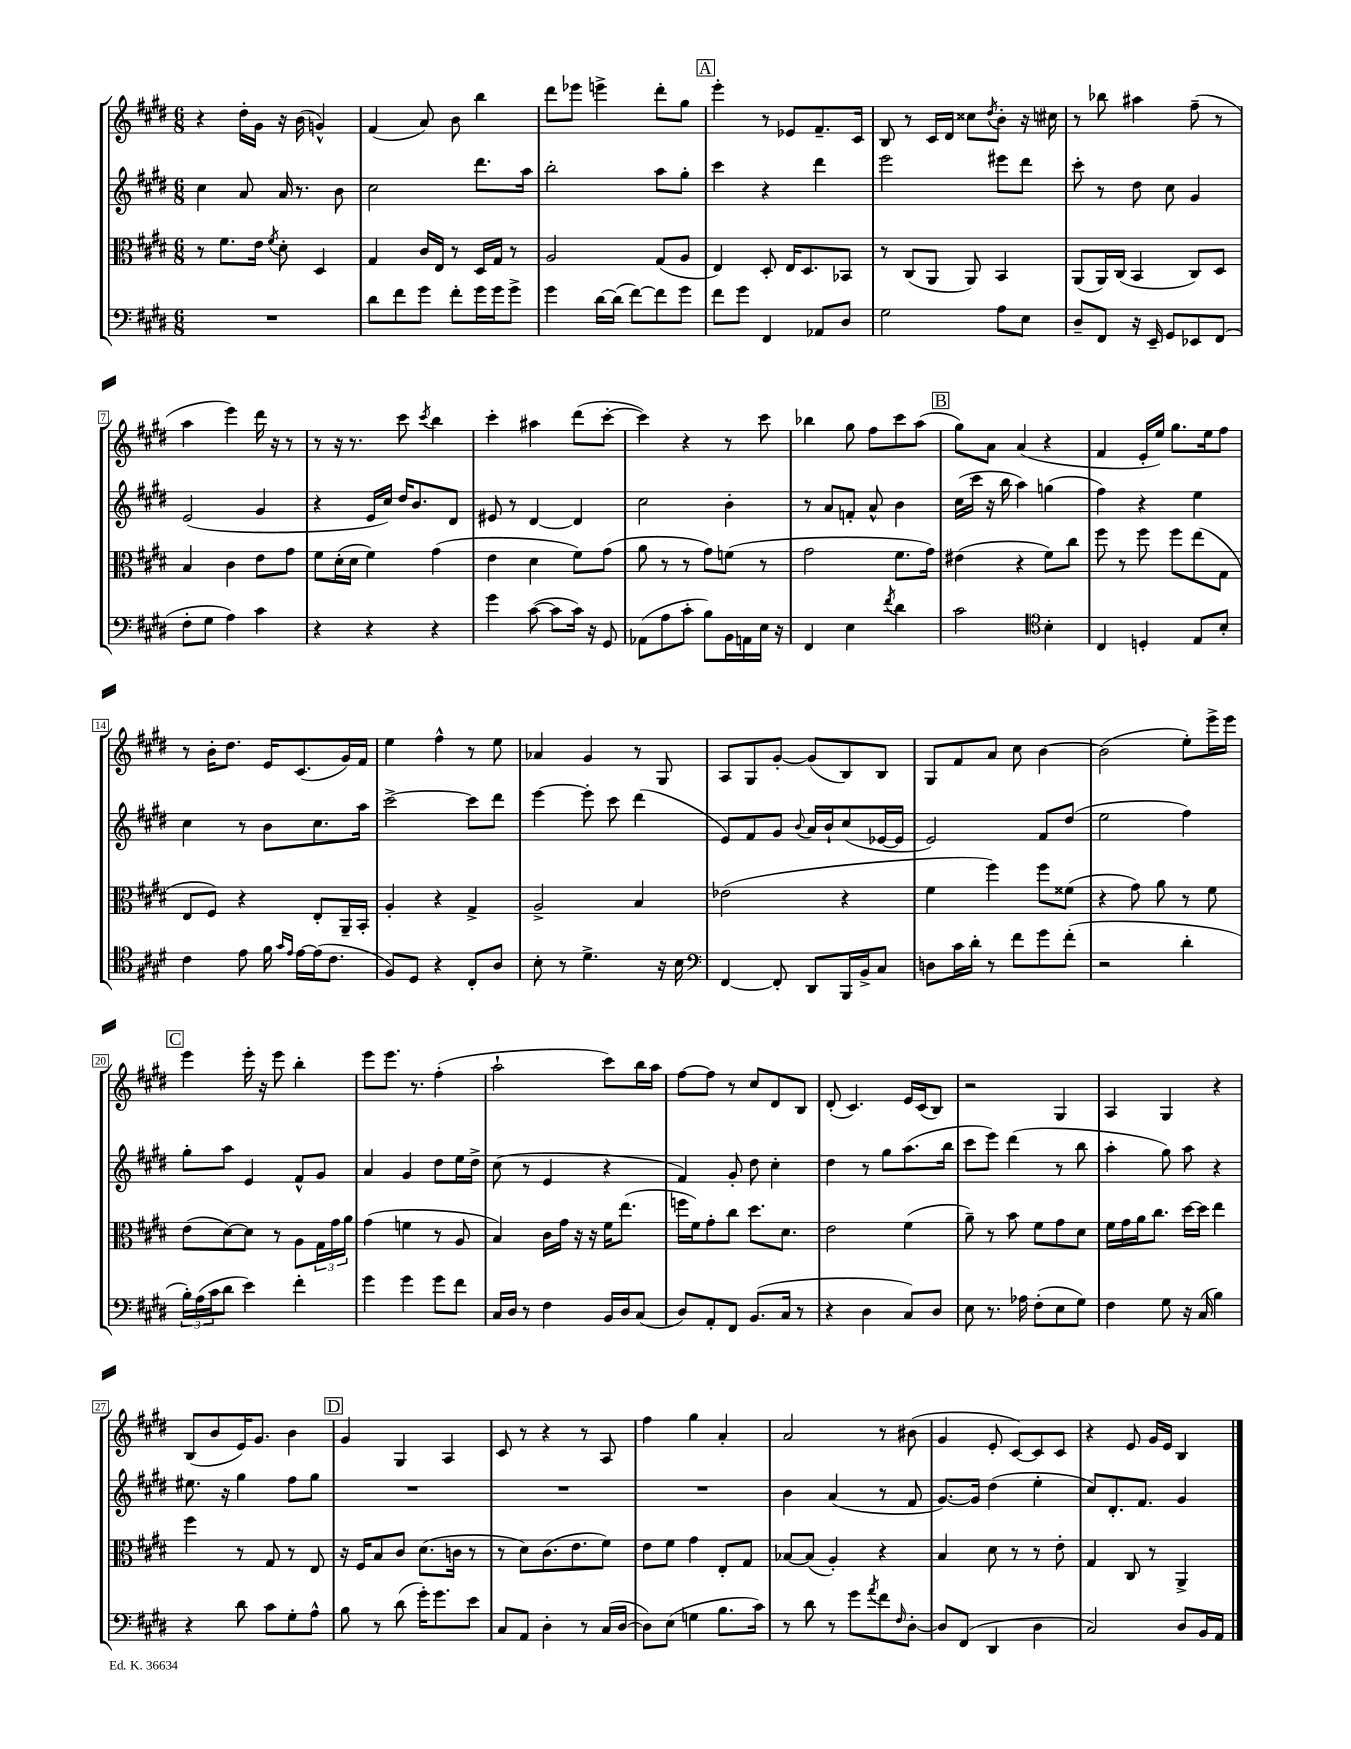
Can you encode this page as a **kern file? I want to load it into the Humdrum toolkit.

**kern	**kern	**kern	**kern
*staff4	*staff3	*staff2	*staff1
*clefF4	*clefC3	*clefG2	*clefG2
*k[f#c#g#d#]	*k[f#c#g#d#]	*k[f#c#g#d#]	*k[f#c#g#d#]
*M6/8	*M6/8	*M6/8	*M6/8
2.r	8r	4cc#	4r
.	8.f#	.	.
.	.	8a	16dd#'
.	16e	.	16g#
.	8qf#	.	.
.	8d#'	16a	16r
.	.	8.r	(16b
.	4D#	.	4g^^)
.	.	8b	.
=	=	=	=
8d#	4G#	2cc#	(4f#
8f#	.	.	.
8g#	16c#	.	8a)
.	16E	.	.
8f#'	8r	.	8b
16g#	16D#	8.ddd#	4bb
16g#	16G#	.	.
8g#^	8r	.	.
.	.	16aa	.
=	=	=	=
4g#	2A	2bb'	8ddd#
.	.	.	8eee-
[16d#	.	.	4eee^
(16d#]	.	.	.
[8f#)	.	.	.
8f#]	(8G#	8aa	8ddd#'
8g#	8A	8gg#'	8gg#
=	=	=	=
8f#	4E)	4ccc#	4eee'
8g#	.	.	.
4FF#	8D#'	4r	8r
.	16E	.	8e-
.	8.D#	.	.
8AA-	.	4ddd#	8.f#~
8D#	8BB-	.	.
.	.	.	16c#
=	=	=	=
2G#	8r	2eee	8B
.	(8C#	.	8r
.	8AA	.	16c#
.	.	.	16d#
.	8AA)	.	8cc##
.	.	.	8qdd#
8A	4BB	8eee#	8b'
8E	.	8ddd#	16r
.	.	.	16cc#
=	=	=	=
8D#~	(8AA	8ccc#'	8r
8FF#	16AA)	8r	8bb-
.	(16C#	.	.
16r	4BB	8dd#	4aa#
16EE~	.	.	.
8GG#	.	8cc#	.
8EE-	8C#)	4g#	(8ff#~
(8FF#	8D#	.	8r
=	=	=	=
8F#'	4B	(2e	4aa
8G#	.	.	.
4A)	4c#	.	4eee)
4c#	8e	4g#	16ddd#
.	.	.	16r
.	8g#	.	8r
=	=	=	=
4r	8f#	4r	8r
.	(16d#'	.	16r
.	16d#	.	8.r
4r	4f#)	16e	.
.	.	16cc#)	.
.	.	16dd#	8ccc#
.	.	8.b	.
.	.	.	8qccc#
4r	(4g#	.	4bb
.	.	8d#	.
=	=	=	=
4g#	4e	8e#	4ccc#'
.	.	8r	.
([8c#	4d#	[4d#	4aa#
8c#]	.	.	.
16c#)	8f#)	4d#]	(8ddd#
16r	.	.	.
8GG#	(8g#	.	[8ccc#'
=	=	=	=
(8AA-	8a	2cc#	4ccc#])
8A	8r	.	.
8c#'	8r	.	4r
8B)	8g#)	.	.
16BB	(8f	4b'	8r
16AA	.	.	.
16E	8r	.	8ccc#
16r	.	.	.
=	=	=	=
4FF#	2g#	8r	4bb-
.	.	8a	.
4E	.	8f'	8gg#
.	.	8a^^	8ff#
8qf#	.	.	.
4d#	8.f#	4b	8ccc#
.	.	.	(8aa
.	16g#)	.	.
=	=	=	=
2c#	(4e#	(16cc#	8gg#)
.	.	16ccc#	.
.	.	16r	8a
.	.	16bb	.
.	4r	4aa)	(4a
*clefC4	*	*	*
4B'	8f#)	(4gg	4r
.	8cc#	.	.
=	=	=	=
4C#	8ff#	4ff#)	4f#
.	8r	.	.
4D'	8ff#	4r	16e'
.	.	.	16ee)
.	8ff#	.	8.gg#
8E	(8ee	4ee	.
.	.	.	16ee
8B'	8G#	.	8ff#
=	=	=	=
4c#	8E	4cc#	8r
.	8F#)	.	16b'
.	.	.	8.dd#
8e	4r	8r	.
16f#	.	8b	16e
16qqg#	.	.	.
16qqe	.	.	.
[16e	.	.	(8.c#
(16e]	8E'	8.cc#	.
8.c#	.	.	.
.	16AA~	.	16g#)
.	16BB'	16aa	16f#
=	=	=	=
8F#)	4A'	[2ccc#^	4ee
8D#	.	.	.
4r	4r	.	4ff#^^
8C#'	4G#^	8ccc#]	8r
8A	.	8ddd#	8ee
=	=	=	=
8B'	2A^	[4eee	4a-
8r	.	.	.
4.d#^	.	8eee']	4g#
.	.	8ccc#	.
.	4B	(4ddd#	8r
16r	.	.	8G#
16B	.	.	.
=	=	=	=
*clefF4	*	*	*
[4FF#	(2e-	8e)	8A
.	.	8f#	8G#
8FF#']	.	8g#	[8g#'
.	.	8qqb	.
8DD#	.	16a	(8g#]
.	.	16b`	.
16BBB	4r	(8cc#	8B)
16BB^	.	.	.
8C#	.	[16e-	8B
.	.	16e-]	.
=	=	=	=
8D	4f#	2e)	8G#
16c#	.	.	8f#
16d#'	.	.	.
8r	4ff#)	.	8a
8f#	.	.	8cc#
8g#	8ff#	8f#	[4b
(8f#'	(8f##	(8dd#	.
=	=	=	=
2r	4r	2ee	(2b]
.	8g#)	.	.
.	8a	.	.
4d#'	8r	4ff#)	8ee')
.	8f#	.	16eee^
.	.	.	16eee
=	=	=	=
24B')	(8e	8gg#'	4eee
(24A	.	.	.
24c#	.	.	.
8d#	[8d#)	8aa	.
4e)	8d#]	4e	16eee'
.	.	.	16r
.	8r	.	8eee
4f#'	8A	8f#^^	4bb'
.	24G#	8g#	.
.	24g#	.	.
.	24a	.	.
=	=	=	=
4g#	(4g#	4a	8eee
.	.	.	8.eee
4g#	4f	4g#	.
.	.	.	8.r
8g#	8r	8dd#	(4ff#'
8f#	8A	16ee	.
.	.	16dd#^	.
=	=	=	=
16C#	4B)	(8cc#	2aa`
16D#	.	.	.
8r	.	8r	.
4F#	16c#	4e	.
.	16g#	.	.
.	16r	.	.
.	16r	.	.
16BB	16f#	4r	8ccc#)
16D#	(8.ee	.	.
(8C#	.	.	16bb
.	.	.	16aa
=	=	=	=
8D#)	16ff	4f#)	[8ff#
.	16f#)	.	.
8AA'	8g#'	.	8ff#]
8FF#	8cc#	8g#'	8r
(8.BB	8.dd#	8dd#	8cc#
.	.	4cc#'	8d#
16C#	8.d#	.	.
8r	.	.	8B
=	=	=	=
4r	2e	4dd#	(8d#'
.	.	.	4.c#)
4D#	.	8r	.
.	.	8gg#	.
8C#)	(4f#	(8.aa	16e
.	.	.	(16c#
8D#	.	.	8B)
.	.	16bb	.
=	=	=	=
8E	8a~)	8ccc#	2r
8.r	8r	8eee)	.
.	8b	(4ddd#	.
16A-	.	.	.
(8F#'	8f#	.	.
8E	8g#	8r	4G#
8G#)	8d#	8bb	.
=	=	=	=
4F#	16f#	4aa'	4A
.	16g#	.	.
.	16a	.	.
.	8.cc#	.	.
8G#	.	8gg#)	4G#
16r	[16dd#	8aa	.
(16C#	16dd#]	.	.
4B)	4ee	4r	4r
=	=	=	=
4r	4ff#	8.ee#	(8B
.	.	.	8b
.	.	16r	.
8d#	8r	4gg#	16e)
.	.	.	8.g#
8c#	8G#	.	.
8G#'	8r	8ff#	4b
8A^^	8E	8gg#	.
=	=	=	=
8B	16r	2.r	4g#
.	16F#	.	.
8r	8B	.	.
(8d#	8c#	.	4G#
16g#')	(8.d#	.	.
8.g#	.	.	.
.	.	.	4A
.	16c	.	.
8e	8r	.	.
=	=	=	=
8C#	8r	2.r	8c#
8AA	8d#)	.	8r
4D#'	(8.c#	.	4r
.	8.e	.	.
8r	.	.	8r
(16C#	8f#)	.	8A
[16D#	.	.	.
=	=	=	=
8D#])	8e	2.r	4ff#
(8E	8f#	.	.
4G	4g#	.	4gg#
8.B	8E'	.	4a'
.	8G#	.	.
16c#)	.	.	.
=	=	=	=
8r	[8B-	4b	2a
8d#	(8B-]	.	.
8r	4A')	(4a	.
8g#	.	.	.
8qa	.	.	.
8f#	4r	8r	8r
16qqF#	.	.	.
[8D#'	.	8f#	(8b#
=	=	=	=
8D#]	4B	[8.g#)	4g#
(8FF#	.	.	.
.	.	16g#]	.
4DD#	8d#	(4dd#	8e'
.	8r	.	[8c#)
4D#	8r	4ee'	8c#]
.	8e'	.	8c#
=	=	=	=
2C#)	4G#	8cc#)	4r
.	.	8.d#'	.
.	8C#	.	8e
.	.	8.f#	.
.	8r	.	16g#
.	.	.	16e
8D#	4AA^	4g#	4B
16BB	.	.	.
16AA	.	.	.
==	==	==	==
*-	*-	*-	*-
